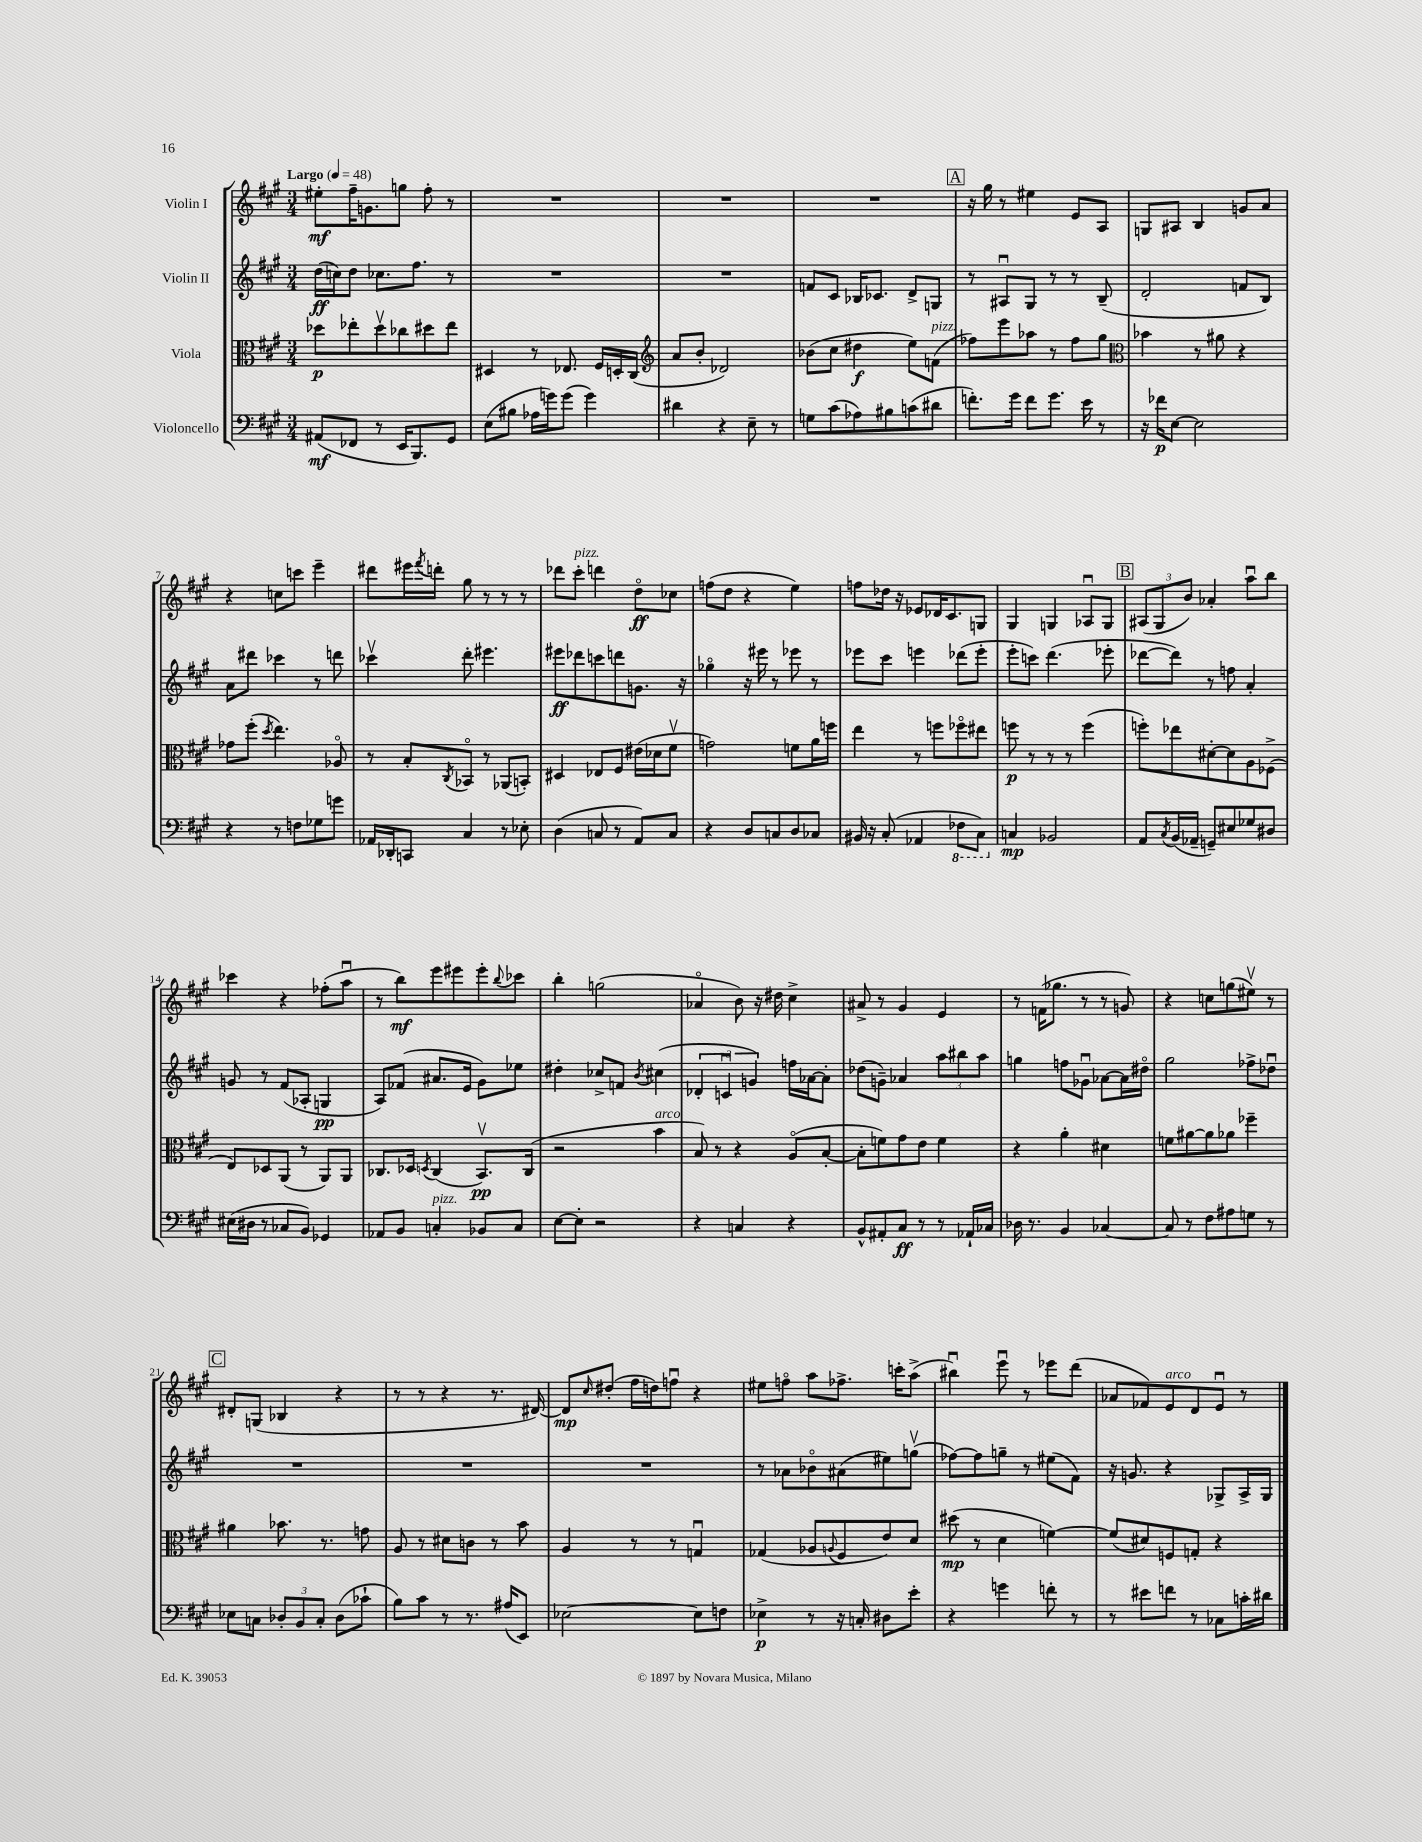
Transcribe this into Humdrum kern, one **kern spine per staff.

**kern	**dynam	**kern	**dynam	**kern	**dynam	**kern	**dynam
*part4	*part4	*part3	*part3	*part2	*part2	*part1	*part1
*staff4	*staff4	*staff3	*staff3	*staff2	*staff2	*staff1	*staff1
*I"Violoncello	*	*I"Viola	*	*I"Violin II	*	*I"Violin I	*
*clefF4	*	*clefC3	*	*clefG2	*	*clefG2	*
*k[f#c#g#]	*	*k[f#c#g#]	*	*k[f#c#g#]	*	*k[f#c#g#]	*
*M3/4	*	*M3/4	*	*M3/4	*	*M3/4	*
*MM48	*	*MM48	*	*MM48	*	*MM48	*
=1	=1	=1	=1	=1	=1	=1	=1
!	!	!	!	!	!	!LO:TX:a:B:t=Largo	!
(8AA#X/L	mf	8dd-X\L	p	(16dd\LL	ff	8ee#X'\L	mf
.	.	.	.	16ccn\J)	.	.	.
8FF-X/J	.	8ee-X'\	.	8dd\J	.	16ff#~\K	.
.	.	.	.	.	.	8.gn\	.
8r	.	8dd-v\	.	8.cc-X\L	.	.	.
16EE/KL	.	8cc-X\	.	.	.	8ggn\J	.
8.BBB/)	.	.	.	8.ff#\J	.	.	.
.	.	8dd#X\	.	.	.	8ff#'\	.
8GG#/J	.	8ee-\J	.	8r	.	8r	.
=2	=2	=2	=2	=2	=2	=2	=2
(8E\L	.	4D#X/	.	2.r	.	2.r	.
8B#X\J	.	.	.	.	.	.	.
16A-X\LL	.	8r	.	.	.	.	.
16gn\J)	.	.	.	.	.	.	.
(8g\J	.	8.E-X/	.	.	.	.	.
4g\)	.	.	.	.	.	.	.
.	.	16F#/LL	.	.	.	.	.
.	.	16Dn'/	.	.	.	.	.
.	.	(16C#/JJ	.	.	.	.	.
=3	=3	=3	=3	=3	=3	=3	=3
*	*	*clefG2	*	*	*	*	*
4d#X\	.	8a/L	.	2.r	.	2.r	.
.	.	8b'/J	.	.	.	.	.
4r	.	2d-X/)	.	.	.	.	.
8E~\	.	.	.	.	.	.	.
8r	.	.	.	.	.	.	.
=4	=4	=4	=4	=4	=4	=4	=4
8Gn\L	.	(8b-X\L	.	8fn/L	.	2.r	.
(8c#\	.	8cc#\J	.	8c#/J	.	.	.
8A-X\)	.	4dd#X\	f	16B-X/KL	.	.	.
.	.	.	.	8.c-X/J	.	.	.
8B#X\	.	.	.	.	.	.	.
(8cn\	.	8ee\L)	.	8d^/L	.	.	.
!	!	!LO:TX:a:i:t=pizz.	!	!	!	!	!
8d#X\J	.	(8fn\J	.	8Gn/J	.	.	.
!!LO:REH:place=s1:t=A
=5	=5	=5	=5	=5	=5	=5	=5
8.fn'\L)	.	8ff-X\L)	.	8r	.	16r	.
.	.	.	.	.	.	16gg#\	.
.	.	8eee\	.	8A#Xu/L	.	8r	.
16g#\Jk	.	.	.	.	.	.	.
8f\L	.	8aa-X\J	.	8G#/J	.	4ee#X\	.
8.g#\J	.	8r	.	8r	.	.	.
.	.	8ff-\L	.	8r	.	8e/L	.
16e\	.	.	.	.	.	.	.
8r	.	8gg#\J	.	(8B~/	.	8A/J	.
=6	=6	=6	=6	=6	=6	=6	=6
*	*	*clefC3	*	*	*	*	*
16r	.	4b-X\	.	2d'/	.	8Gn/L	.
16f-X\KL	p	.	.	.	.	.	.
[8E\J	.	.	.	.	.	8A#X/J	.
2E\]	.	8r	.	.	.	4B/	.
.	.	8a#X\	.	.	.	.	.
.	.	4r	.	8fn/L	.	8gn/L	.
.	.	.	.	8B/J)	.	8a/J	.
!!LO:LB:g=z
=7	=7	=7	=7	=7	=7	=7	=7
4r	.	8g-X\L	.	8a\L	.	4r	.
.	.	(8ff#'\J	.	8ddd#X\J	.	.	.
.	.	8qdd/	.	.	.	.	.
8r	.	4.ee\)	.	4ccc-X\	.	8ccn\L	.
8Fn\L	.	.	.	.	.	8cccn\J	.
8G-X\	.	.	.	8r	.	4eee~\	.
8gn\J	.	8A-X/	.	8dddn\	.	.	.
=8	=8	=8	=8	=8	=8	=8	=8
16AA-X/LL	.	8r	.	4ccc-Xv\	.	8ddd#X\L	.
16DD-X'/J	.	.	.	.	.	.	.
8CCn/J	.	8B'/L	.	.	.	16eee#X\L	.
.	.	.	.	.	.	8qfff#/	.
.	.	.	.	.	.	16dddn'\JJ	.
.	.	8qC#/	.	.	.	.	.
4C#/	.	8BB-X/J	.	8ddd'\	.	8gg#\	.
.	.	8r	.	4.eee#X\	.	8r	.
8r	.	(8AA-X/L	.	.	.	8r	.
8E-X'\	.	8BBn'/J)	.	.	.	8r	.
=9	=9	=9	=9	=9	=9	=9	=9
(4D\	.	4D#X/	.	8eee#X\L	ff	8ddd-X\L	.
!	!	!	!	!	!	!LO:TX:a:i:t=pizz.	!
.	.	.	.	8ddd-X\	.	8ccc#'\J	.
8Cn/	.	8E-X/L	.	8cccn\	.	4dddn\	.
8r	.	8F#/J	.	8dddn\	.	.	.
8AA/L)	.	(16e#X\LL	.	8.gn\J	.	8dd\L	ff
.	.	16d-X\J	.	.	.	.	.
8C/J	.	8f#v\J	.	.	.	8cc-X\J	.
.	.	.	.	16r	.	.	.
=10	=10	=10	=10	=10	=10	=10	=10
4r	.	2gn\)	.	4gg-X\	.	(8ffn\L	.
.	.	.	.	.	.	8dd\J	.
8D/L	.	.	.	16r	.	4r	.
.	.	.	.	16eee#X\	.	.	.
8Cn/	.	.	.	8r	.	.	.
8D/	.	8fn\L	.	8eee-X\	.	4ee\)	.
8C-X/J	.	16a\L	.	8r	.	.	.
.	.	16ffn\JJ	.	.	.	.	.
=11	=11	=11	=11	=11	=11	=11	=11
16BB#X/	.	4ee\	.	8eee-X\L	.	8ffn\L	.
16r	.	.	.	.	.	.	.
(8C#'/	.	.	.	8ccc#\J	.	16dd-X\Jk	.
.	.	.	.	.	.	16r	.
4AA-X/	.	8r	.	4eeen\	.	8e-X/L	.
.	.	8ffn\L	.	.	.	16d-X/K	.
.	.	.	.	.	.	8.c#/	.
*8ba	*	*	*	*	*	*	*
8FF-X\L	.	8ff-X\	.	(8ddd-X\L	.	.	.
8CC#\J)	.	8ee#X\J	.	8eee'\J	.	8Gn/J	.
=12	=12	=12	=12	=12	=12	=12	=12
*X8ba	*	*	*	*	*	*	*
4Cn/	mp	8ffn\	p	8eee'\L	.	4G#/	.
.	.	8r	.	8cccn\J)	.	.	.
2BB-X/	.	8r	.	(4.ddd\	.	4Gn/	.
.	.	8r	.	.	.	.	.
.	.	(4ff\	.	.	.	8A-Xu/L	.
.	.	.	.	8eee-X'\	.	8G/J	.
!!LO:REH:place=s1:t=B
=13	=13	=13	=13	=13	=13	=13	=13
8AA/L	.	8ffn'\L)	.	[8ddd-X\L	.	(12A#X/L	.
.	.	.	.	.	.	12G#/	.
8qC#/	.	.	.	.	.	.	.
(16BB/L	.	8ee-X\	.	8ddd-\J])	.	.	.
.	.	.	.	.	.	12b/J)	.
16AA-X~/JJ	.	.	.	.	.	.	.
8GGn~/L)	.	[8d#X'\	.	8r	.	4a-X'/	.
8E#X/	.	8d#\]	.	8ffn\	.	.	.
8G-X/	.	8A\	.	4a'/	.	8aau\L	.
8D#X/J	.	(8F-X^\J	.	.	.	8bb\J	.
!!LO:LB:g=z
=14	=14	=14	=14	=14	=14	=14	=14
(16E#X\LL	.	8E/L)	.	8gn/	.	4ccc-X\	.
16D#X\JJ	.	.	.	.	.	.	.
8r	.	8D-X/	.	8r	.	.	.
8C-X/L	.	(8AA/J	.	(8f#/L	.	4r	.
8BB/J)	.	8r	.	8A-X'/J	.	.	.
4GG-X/	.	8AA/L)	.	4Gn/	pp	(8ff-X'\L	.
.	.	8AA/J	.	.	.	8aau\J	.
=15	=15	=15	=15	=15	=15	=15	=15
8AA-X/L	.	8.C-X/L	.	8A/L)	.	8r	.
8BB/J	.	.	.	(8f-X/J	.	8bb\L)	mf
.	.	16D-X/Jk	.	.	.	.	.
.	.	8qDn/	.	.	.	.	.
!LO:TX:a:i:t=pizz.	!	!	!	!	!	!	!
4Cn'/	.	(4C-/	.	8.a#X/L	.	8eee\	.
.	.	.	.	.	.	8eee#X\	.
.	.	.	.	16e/Jk	.	.	.
8BB-X/L	.	8.BBv/L)	pp	8g#\L)	.	8eee#'\	.
.	.	.	.	.	.	8qqbb/	.
8C/J	.	.	.	8ee-X\J	.	8ccc-X\J	.
.	.	(16C-/Jk	.	.	.	.	.
=16	=16	=16	=16	=16	=16	=16	=16
[8E\L	.	2r	.	4dd#X'\	.	4bb'\	.
8E'\J]	.	.	.	.	.	.	.
2r	.	.	.	8cc-X^/L	.	(2ggn\	.
.	.	.	.	8fn/J	.	.	.
.	.	.	.	8qb/	.	.	.
!	!	!LO:TX:a:i:t=arco	!	!	!	!	!
.	.	4b\	.	(4cc#X\	.	.	.
=17	=17	=17	=17	=17	=17	=17	=17
4r	.	8B/)	.	6d-X'/	.	4a-X/	.
.	.	8r	.	.	.	.	.
.	.	.	.	6cnu/	.	.	.
4Cn/	.	4r	.	.	.	8b\)	.
.	.	.	.	6gn/)	.	.	.
.	.	.	.	.	.	16r	.
.	.	.	.	.	.	16dd#X\	.
4r	.	(8A/L	.	16ffn\LL	.	4cc#^\	.
.	.	.	.	[16a-X\J	.	.	.
.	.	[8B'/J	.	8a-'\J]	.	.	.
=18	=18	=18	=18	=18	=18	=18	=18
8BB^^/L	.	8B'\L]	.	(8dd-X\L	.	8a#X^/	.
8AA#X'/	.	8fn\)	.	8gn~\J)	.	8r	.
8C#/J	ff	8g#\	.	4a-X/	.	4g#/	.
8r	.	8e\J	.	.	.	.	.
8r	.	4f\	.	12aa\L	.	4e/	.
.	.	.	.	12bb#X\	.	.	.
16AA-X`/LL	.	.	.	.	.	.	.
.	.	.	.	12aa\J	.	.	.
16C-X/JJ	.	.	.	.	.	.	.
=19	=19	=19	=19	=19	=19	=19	=19
16D-X\	.	4r	.	4ggn\	.	8r	.
8.r	.	.	.	.	.	.	.
.	.	.	.	.	.	(16fn\KL	.
.	.	.	.	.	.	8.gg-X\J	.
4BB/	.	4a'\	.	8ffn\L	.	.	.
.	.	.	.	8g-Xu\J	.	8r	.
[4C-X/	.	4d#X\	.	[8a-X\L	.	8r	.
.	.	.	.	16a-\L]	.	8gn/)	.
.	.	.	.	16dd#X\JJ	.	.	.
=20	=20	=20	=20	=20	=20	=20	=20
8C-/]	.	8fn\L	.	2gg#\	.	4r	.
8r	.	[8a#X\	.	.	.	.	.
8F#\L	.	8a#\]	.	.	.	8ccn\L	.
8A#X\	.	8a-X\J	.	.	.	(8ggn\	.
8Gn\J	.	4ff-X~\	.	8ff-X^\L	.	8ee#Xv\J)	.
8r	.	.	.	8dd-Xu\J	.	8r	.
!!LO:LB:g=z
!!LO:REH:place=s1:t=C
=21	=21	=21	=21	=21	=21	=21	=21
8E-X\L	.	4a#X\	.	2.r	.	8d#X'/L	.
8Cn\J	.	.	.	.	.	(8Gn/J	.
12D-X'/L	.	8.b-X\	.	.	.	4B-X/	.
12BB/	.	.	.	.	.	.	.
12C'/J	.	.	.	.	.	.	.
.	.	8.r	.	.	.	.	.
(8D-\L	.	.	.	.	.	4r	.
8c-X`\J	.	8gn\	.	.	.	.	.
=22	=22	=22	=22	=22	=22	=22	=22
8B\L)	.	8A/	.	2.r	.	8r	.
8c#\J	.	8r	.	.	.	8r	.
8r	.	8d#X\L	.	.	.	4r	.
8.r	.	8cn\J	.	.	.	.	.
.	.	8r	.	.	.	8.r	.
(16A#X/KL	.	.	.	.	.	.	.
8EE/J)	.	8b\	.	.	.	.	.
.	.	.	.	.	.	[16d#X/)	.
=23	=23	=23	=23	=23	=23	=23	=23
[2E-X\	.	4A/	.	2.r	.	8d#/L]	mp
.	.	.	.	.	.	16qqcc#/	.
.	.	.	.	.	.	(8dd#X'/J	.
.	.	8r	.	.	.	16ff#\LL	.
.	.	.	.	.	.	16ddn\J)	.
.	.	8r	.	.	.	8ffnu\J	.
8E-\L]	.	4Gnu/	.	.	.	4r	.
8Fn\J	.	.	.	.	.	.	.
=24	=24	=24	=24	=24	=24	=24	=24
4E-X^\	p	(4G-X/	.	8r	.	8ee#X\L	.
.	.	.	.	8a-X\L	.	8ffn\J	.
8r	.	8A-X/L	.	8b-X\	.	8aa\L	.
.	.	8qqAn/	.	.	.	.	.
16r	.	8F#/	.	(8a#X\	.	8.ff-X^\J	.
16Cn'/	.	.	.	.	.	.	.
8D#X\L	.	8e/)	.	8ee#X\)	.	.	.
.	.	.	.	.	.	16cccn'\KL	.
8e'\J	.	8d/J	.	(8ggnv\J	.	(8aa^\J	.
=25	=25	=25	=25	=25	=25	=25	=25
4r	.	(8dd#X\	mp	[8ff-X\L)	.	4bb#Xu\)	.
.	.	8r	.	8ff-\]	.	.	.
4gn\	.	4d\	.	8ggn~\J	.	8eeeu\	.
.	.	.	.	8r	.	8r	.
8fn'\	.	[4fn\)	.	(8ee#X\L	.	8eee-X\L	.
8r	.	.	.	8f#\J)	.	(8ddd\J	.
=26	=26	=26	=26	=26	=26	=26	=26
8r	.	(8f/L]	.	16r	.	8a-X/L	.
.	.	.	.	8.gn/	.	.	.
8e#X\L	.	8d#X/)	.	.	.	8f-X/)	.
!	!	!	!	!	!	!LO:TX:a:i:t=arco	!
8fn\J	.	8Fn/	.	4r	.	8e/	.
8r	.	8Gn'/J	.	.	.	8d/	.
8C-X\L	.	4r	.	8G-X^/L	.	8eu/J	.
16cn'\L	.	.	.	16A^/L	.	8r	.
16d#X\JJ	.	.	.	16G-/JJ	.	.	.
==	==	==	==	==	==	==	==
*-	*-	*-	*-	*-	*-	*-	*-
